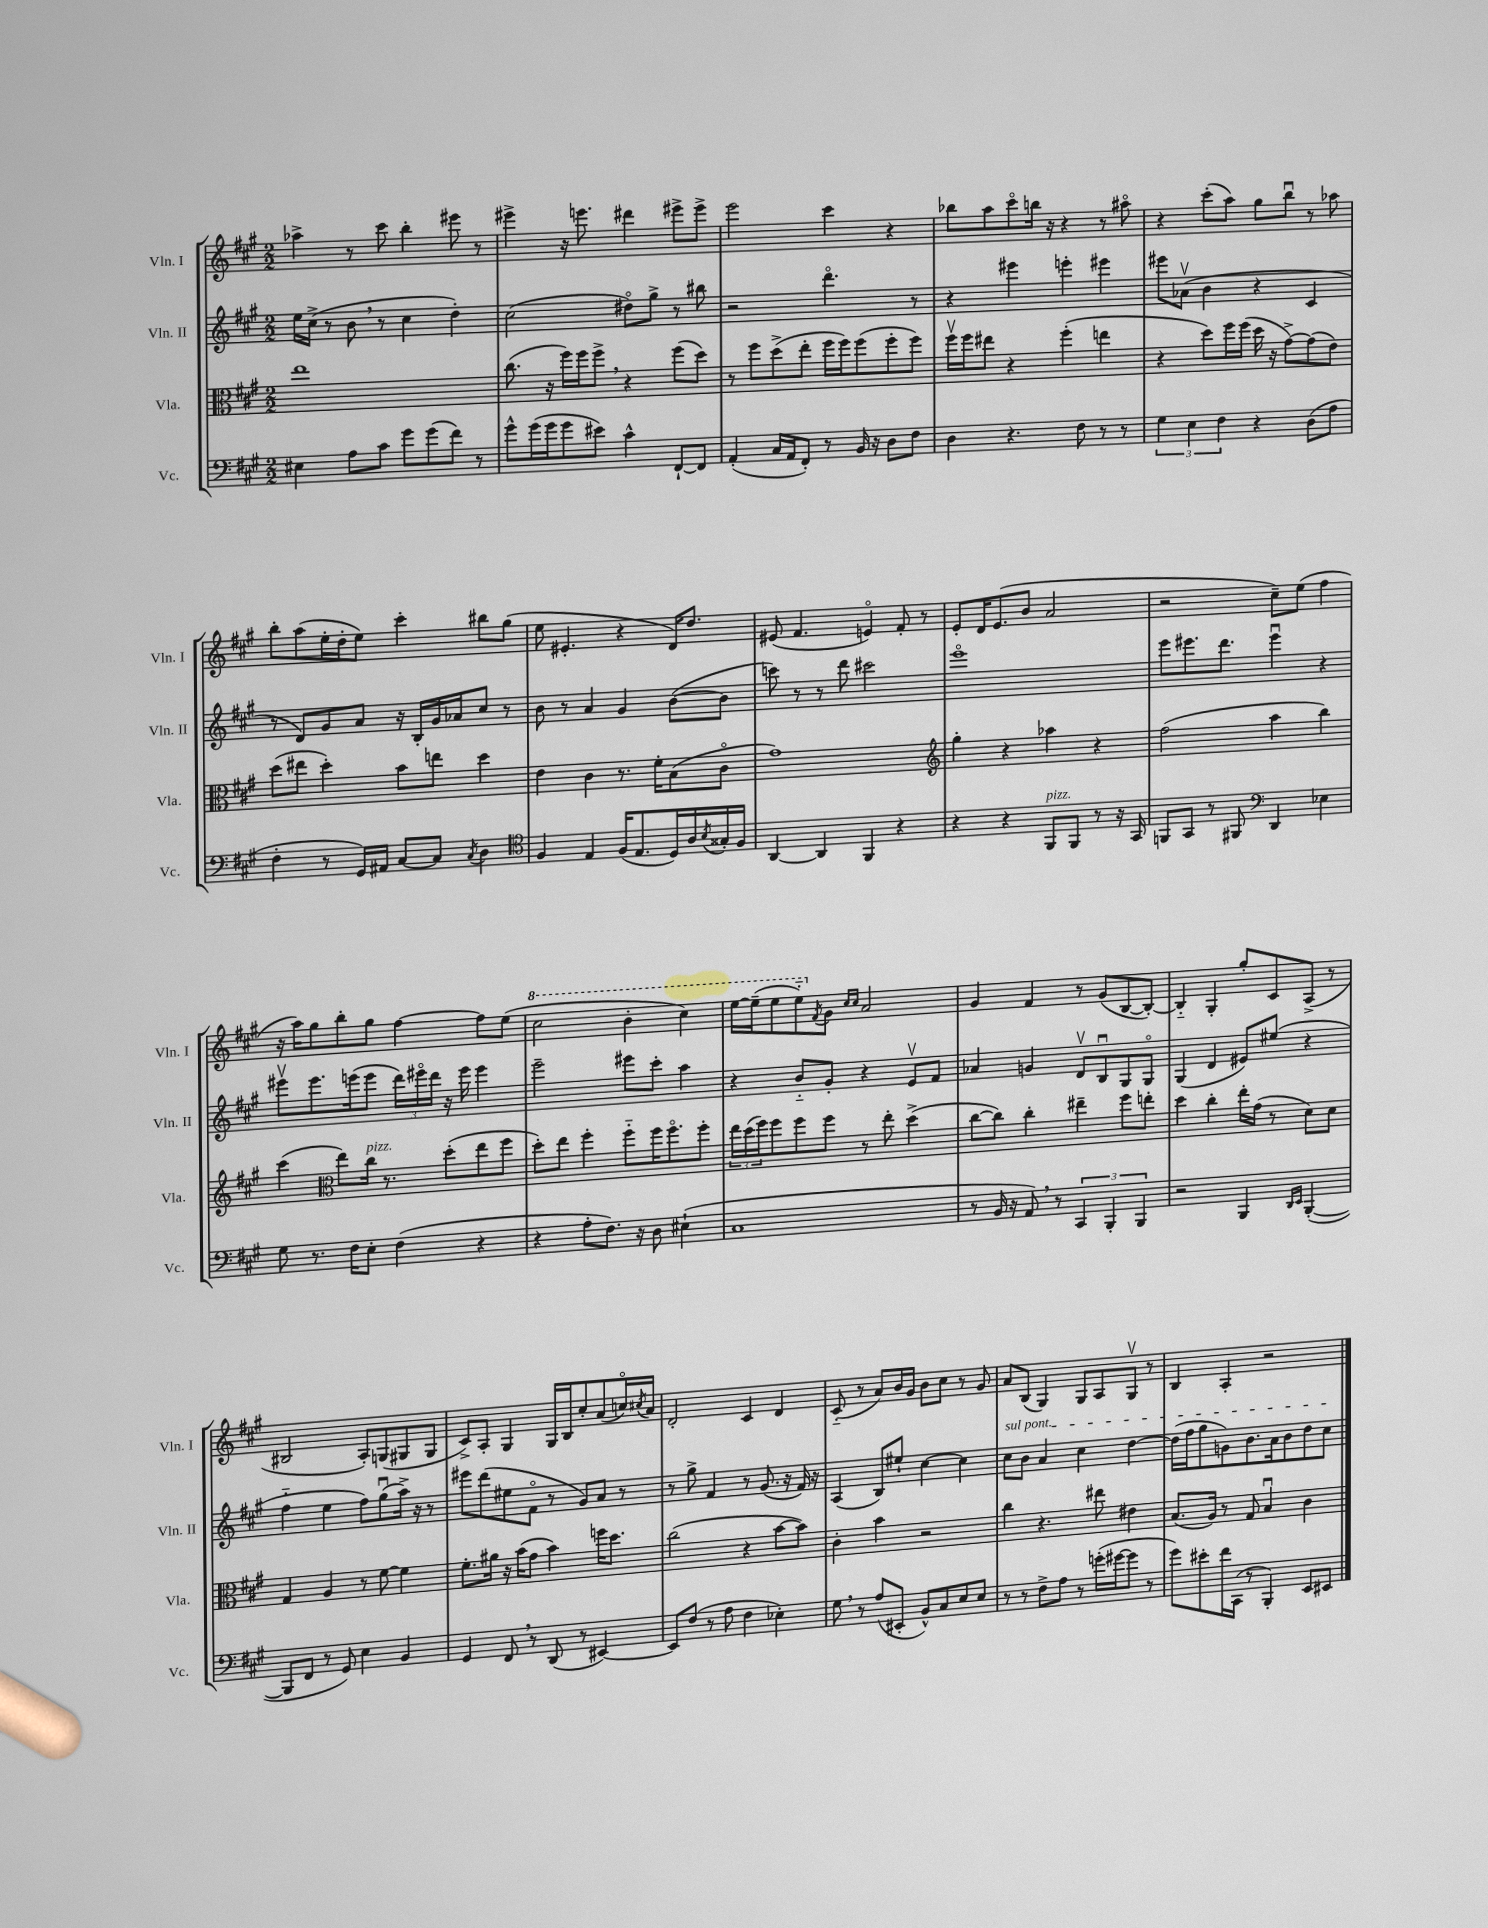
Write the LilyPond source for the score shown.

<<
\new StaffGroup <<
\new Staff = "s0" \with { instrumentName = "Vln. I" shortInstrumentName = "Vln. I" } {
    \clef treble \key a \major \numericTimeSignature \time 2/2
    aes''4-> r8 cis'''8 b''4-. eis'''8 r8 |
    eis'''4-> r16 e'''8. dis'''4 eis'''8-> eis'''8-> |
    e'''2 cis'''4 r4 |
    bes''8 a''8 cis'''8\flageolet b''16 r16 r4 r8 ais''8\flageolet |
    r4 cis'''8-.( a''8) gis''8 b''8\downbow r8 aes''8 |
    b''8-. a''8( e''16-. d''16-. e''8) cis'''4-. bis''8 gis''8( |
    e''8 eis'4.-. r4 d'16) d''8. |
    eis'8( fis'4. e'4\flageolet) fis'8-. r8 |
    e'8-. d'16 e'8.( b'8 a'2 |
    r2 cis''8--) e''8( fis''4 |
    r16 a''16) gis''8 b''8-. gis''8 fis''4~ fis''8 e''8( |
    \ottava #1 cis'''2 b''4-. cis'''4) |
    e'''16~ e'''16--( e'''8 e'''8-_) \ottava #0 \acciaccatura { fis'8 } gis'8 \grace { cis''16 cis''16 } a'2 |
    gis'4 fis'4 r8 gis'8( b8~ b8~-.) |
    b4-_ gis4-. gis''8-. cis'8 a8->( r8 |
    bis2 a8-.) g8( gis8 gis8 |
    cis'8->) a8-. gis4 gis16 b16 cis''8-. a'8( c''16\flageolet) \acciaccatura { cis''8 } a'16 |
    d'2-. cis'4 d'4 |
    cis'8-_( r8 a'8) b'16 gis'16 b'8 cis''8 r8 gis'8 |
    a'8 b8( gis4) gis8 a8 gis8\upbow r8 |
    b4 a4-. r2 \bar "|." |
}
\new Staff = "s1" \with { instrumentName = "Vln. II" shortInstrumentName = "Vln. II" } {
    \clef treble \key a \major \numericTimeSignature \time 2/2
    e''16 cis''16->( r8 b'8 \breathe r8 cis''4 d''4-.) |
    cis''2( dis''8\flageolet) gis''8-> r8 bis''8 |
    r2 d'''4.\flageolet r8 |
    r4 eis'''4 e'''4-. eis'''4 |
    eis'''8 aes'8\upbow( b'4 r4 cis'4 |
    r8 d'8) gis'8 a'8 r16 b16-. gis'16 aes'16 cis''8 r8 |
    b'8 r8 a'4 gis'4 b'8~( b'8 |
    c'''8) r8 r8 d'''8 cis'''2 |
    e'''1\flageolet |
    e'''8 eis'''8. d'''8. eis'''4\downbow r4 |
    eis'''8\upbow eis'''8. e'''16( e'''8 \tuplet 3/2 { d'''16) eis'''16\flageolet d'''16 } r16 eis'''16 eis'''4 |
    e'''2-- eis'''8 cis'''8-. a''4 |
    r4 b'8-_ gis'8-. r4 e'8\upbow fis'8 |
    aes'4 g'4 d'8\upbow b8\downbow gis8 gis8\flageolet |
    gis4( d'4 eis'8) eis''8( r4 |
    fis''4-_ e''4 fis''8) gis''8\downbow( a''16->) r16 r8 |
    eis'''8 d'''8( eis''8 fis'8\flageolet r8 gis'8) a'8 r8 |
    r8 gis''8-> fis'4 r8 gis'8.( r16 fis'16) r16 |
    a4( b8) eis''8-! cis''4~ cis''4 |
    \once \override TextSpanner.bound-details.left.text = \markup { \italic "sul pont." } cis''8\startTextSpan b'8 a'4 cis''4 d''4~ |
    d''16( fis''16 gis''8 g'8) b'8. a'16 b'8 d''8 cis''8\stopTextSpan \bar "|." |
}
\new Staff = "s2" \with { instrumentName = "Vla." shortInstrumentName = "Vla." } {
    \clef alto \key a \major \numericTimeSignature \time 2/2
    e''1 |
    cis''8.( r16 fis''16) fis''16 fis''8-> \breathe r4 fis''8( d''8) |
    r8 fis''8 d''8->( e''8-. fis''16 fis''16) fis''8( fis''8-. fis''8) |
    fis''16\upbow fis''16 eis''8 r4 fis''4-.( e''4 |
    r4 d''8) fis''16 fis''16( d''16 r16 gis'8~->) gis'8( e'8) |
    d''8( eis''8 d''4-.) b'8 e''8 d''4 |
    e'4 cis'4 r8. fis'16-. b8( cis'8\flageolet |
    gis'1) |
    \clef treble gis''4-. r4 aes''4 r4 |
    fis''2( a''4 b''4) |
    cis'''4( \clef alto e''8) cis''16^\markup { \italic "pizz." } r8. d''8-.( e''8 fis''8 |
    d''8-.) e''8 fis''4-. fis''8-_ fis''16 fis''8.\flageolet fis''8-. |
    \tuplet 3/2 { e''16 d''16( fis''16) } fis''8 fis''8 fis''8 r8 e''8-. d''4->( |
    cis''8~ cis''8) cis''4-. eis''4-- fis''8 e''8-. |
    d''4 cis''4-. e''16-. gis'16( r8 d'8) d'8 |
    gis4 a4 r8 fis'8~ fis'4 |
    fis'8.-. ais'16 r16 b'16( gis'8 b'4) f''16 d''8. |
    cis''2( r4 b'8~ b'8) |
    cis'4-. b'4 r2 |
    cis''4 r4. eis''8 eis'4 |
    b8.( a16) r8 gis8 b4\downbow cis'4 \bar "|." |
}
\new Staff = "s3" \with { instrumentName = "Vc." shortInstrumentName = "Vc." } {
    \clef bass \key a \major \numericTimeSignature \time 2/2
    eis4 a8 cis'8 gis'8 gis'8( fis'8) r8 |
    gis'8-^ gis'16( gis'16 gis'8 eis'8) cis'4-^ fis,8~-! fis,8 |
    a,4-.( cis16 a,16 fis,8-.) r8 b,16 r16 d8 fis8 |
    d4 r4. fis8 r8 r8 |
    \tuplet 3/2 { gis4 e4 fis4 } r4 d8( a8 |
    fis4-. r8 gis,16) ais,16 cis8~ cis8 \acciaccatura { cis8 } d4 |
    \clef tenor fis4 e4 fis16( e8. d16) a16 \acciaccatura { b8 } gisis16-. fis16 |
    a,4~ a,4 fis,4 r4 |
    r4 r4 fis,8^\markup { \italic "pizz." } fis,8 r8 r16 gis,16 |
    f,8 gis,8 r8 fis,8 \clef bass d,4 ees4 |
    gis8 r8. fis16 e8-. fis4( r4 |
    r4 a8-. fis8.) r16 d8 eis4-!( |
    cis1 |
    r8 b,16 r16 a,8) \breathe r8 \tuplet 3/2 { cis,4 b,,4-. b,,4 } |
    r2 b,,4 \grace { d,16 e,16 } b,,4~-.( |
    b,,8 fis,8 r8 gis,8) e4 b,4 |
    gis,4 fis,8 \breathe r8 d,8( r8 eis,4~) |
    eis,8 fis8( r8 a8 fis4 ees4-.) |
    gis8 \breathe r8 a8( eis,8-. b,8-^) cis8 e8 e8 |
    r8 r8 fis8-> a8 r8 g'16-.( gis'16~ gis'8 r8 |
    gis'8) eis'8-. fis'16 cis,16( r8 b,,4-.) e,8 eis,8 \bar "|." |
}
>>
>>
\layout { \context { \Score \remove "Bar_number_engraver" } }
